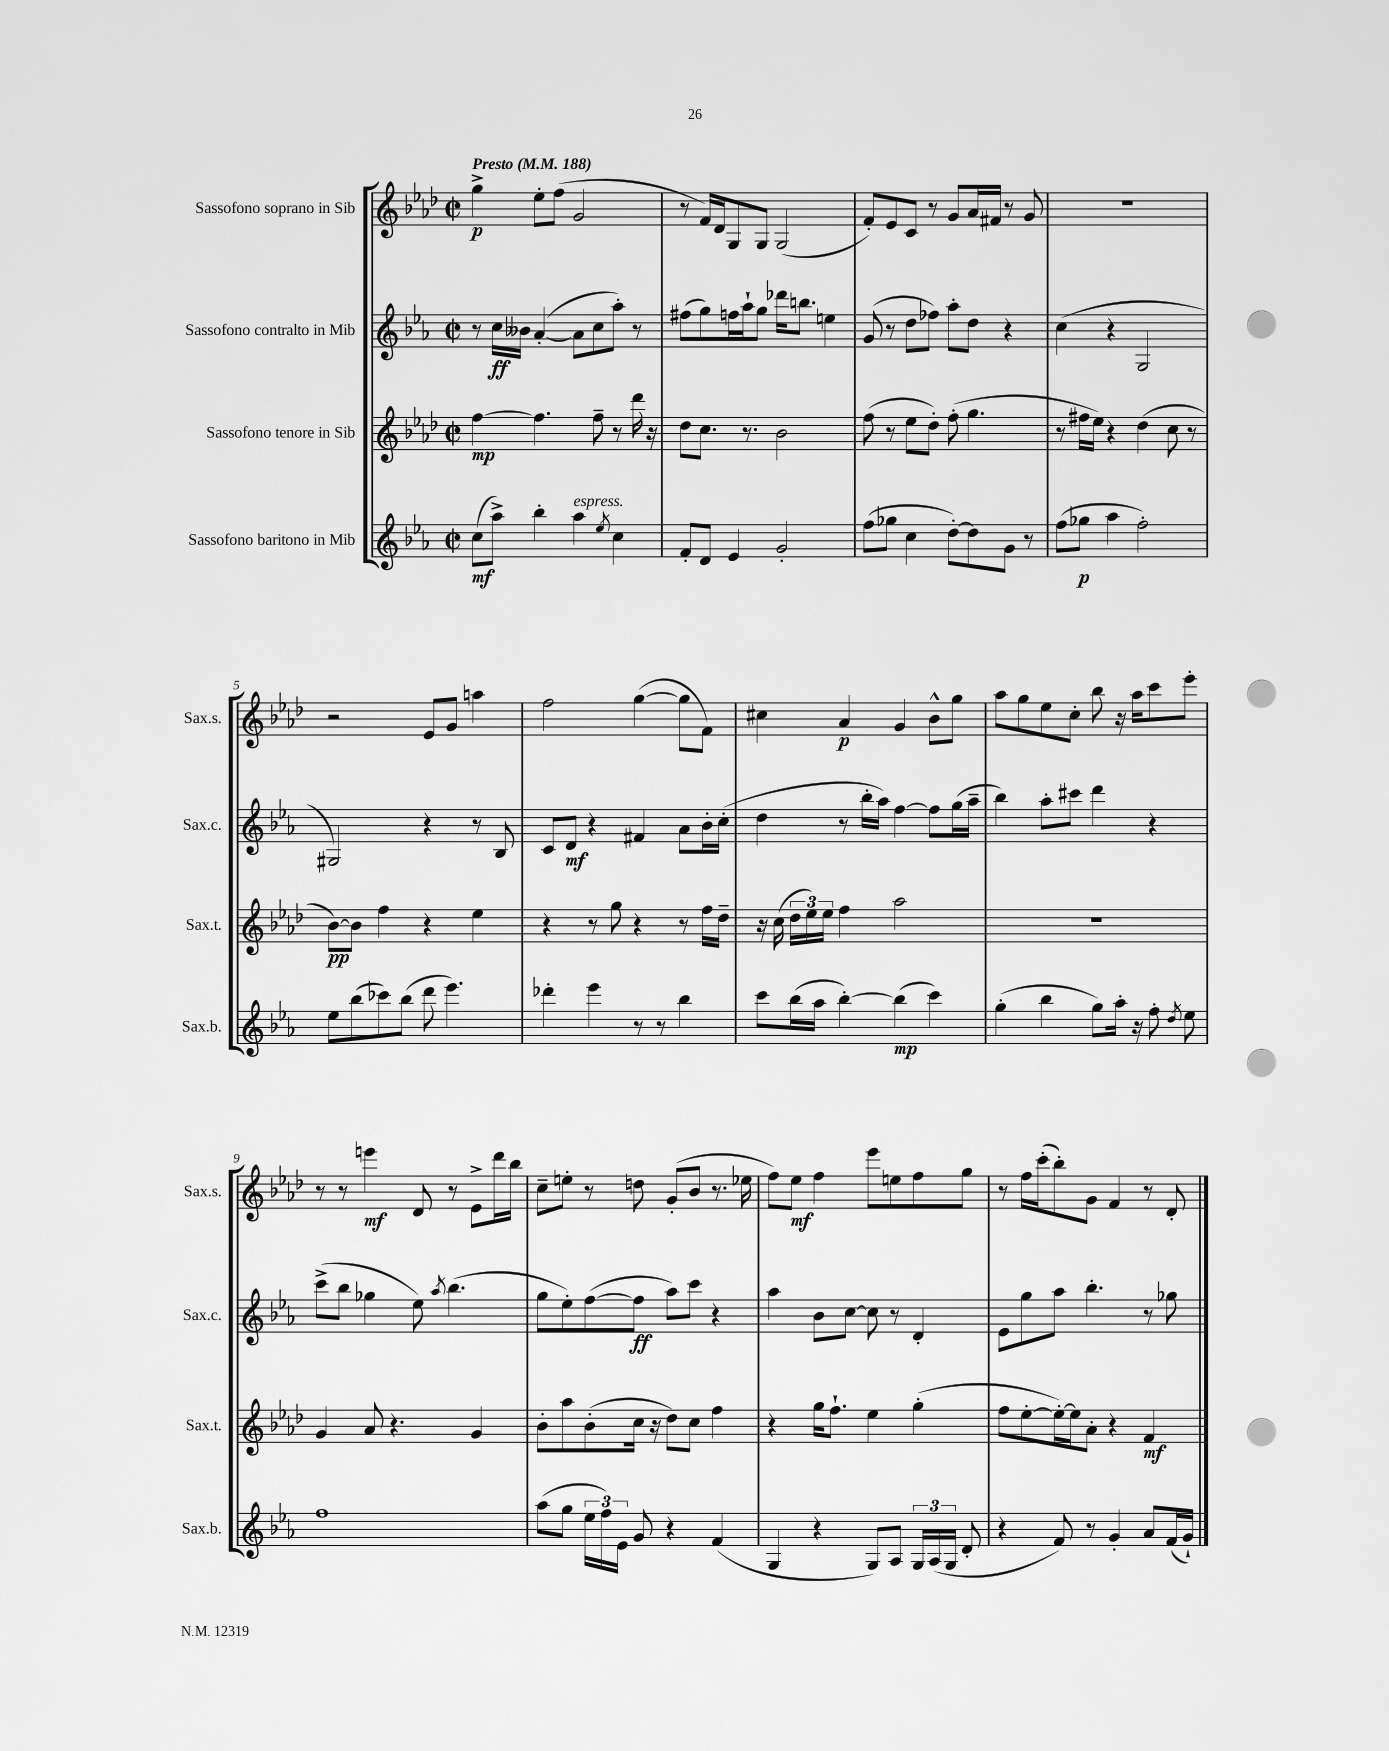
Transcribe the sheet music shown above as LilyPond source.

<<
\new StaffGroup <<
\new Staff = "s0" \with { instrumentName = "Sassofono soprano in Sib" shortInstrumentName = "Sax.s." } {
    \clef treble \key aes \major \defaultTimeSignature \time 2/2 \tempo "Presto" 4 = 188
    \autoBeamOff g''4->\p ees''8[-. f''8]( g'2 |
    r8 f'16[) des'16 g8 g8] g2( |
    f'8[-.) ees'8 c'8] r8 g'8[ aes'16 fis'16] r8 g'8 |
    r1 |
    r2 ees'8[ g'8] a''4 |
    f''2 g''4~( g''8[ f'8]) |
    cis''4 aes'4\p g'4 bes'8[-^ g''8] |
    aes''8[ g''8 ees''8 c''8]-. bes''8 r16 aes''16[ c'''8 ees'''8]-. |
    r8 r8 e'''4\mf des'8 r8 ees'8[-> des'''16 bes''16] |
    c''8[-- e''8]-. r8 d''8 g'8[-.( bes'8] r8. ees''16 |
    f''8[) ees''8]\mf f''4 ees'''8[ e''8 f''8 g''8] |
    r8 f''16[ c'''16-.( bes''8-.) g'8] f'4 r8 des'8-. \bar "|." |
}
\new Staff = "s1" \with { instrumentName = "Sassofono contralto in Mib" shortInstrumentName = "Sax.c." } {
    \clef treble \key ees \major \defaultTimeSignature \time 2/2
    \autoBeamOff r8 c''16[\ff beses'16] aes'4~-.( aes'8[ c''8 aes''8]-.) r8 |
    fis''8[( g''8) f''16 aes''16-! g''8] des'''16[ b''8.] e''4 |
    g'8( r8 d''8[ fes''8]) aes''8[-. d''8] r4 |
    c''4( r4 g2 |
    gis2) r4 r8 bes8 |
    c'8[ d'8]\mf r4 fis'4 aes'8[ bes'16-. c''16]-.( |
    d''4 r8 bes''16[-. aes''16]) f''4~ f''8[ g''16( aes''16]-- |
    bes''4) aes''8[-. cis'''8] d'''4 r4 |
    c'''8[->( bes''8] ges''4 ees''8) \acciaccatura { aes''8 } bes''4.( |
    g''8[ ees''8-.) f''8~( f''8]\ff aes''8[) c'''8] r4 |
    aes''4 bes'8[ c''8]~ c''8 r8 d'4-. |
    ees'8[ g''8 aes''8] bes''4.-. r8 ges''8 \bar "|." |
}
\new Staff = "s2" \with { instrumentName = "Sassofono tenore in Sib" shortInstrumentName = "Sax.t." } {
    \clef treble \key aes \major \defaultTimeSignature \time 2/2
    \autoBeamOff f''4~\mp f''4. f''8-- r8 des'''16 r16 |
    des''8[ c''8.] r8. bes'2 |
    f''8( r8 ees''8[ des''8]-.) f''8-.( g''4. |
    r8 fis''16[ ees''16]) r4 des''4( c''8 r8 |
    bes'8[~\pp) bes'8] f''4 r4 ees''4 |
    r4 r8 g''8 r4 r8 f''16[ des''16]-- |
    r16 c''16( \tuplet 3/2 { des''16[ ees''16) ees''16] } f''4 aes''2 |
    R1 |
    g'4 aes'8 r4. g'4 |
    bes'8[-. aes''8 bes'8-.( c''16] r16 des''8[) c''8] f''4 |
    r4 g''16[ f''8.]-! ees''4 g''4-.( |
    f''8[ ees''8~-. ees''16~-.) ees''16 aes'8]-. r4 f'4\mf \bar "|." |
}
\new Staff = "s3" \with { instrumentName = "Sassofono baritono in Mib" shortInstrumentName = "Sax.b." } {
    \clef treble \key ees \major \defaultTimeSignature \time 2/2
    \autoBeamOff c''8[\mf( aes''8]->) bes''4-. aes''4^\markup { \italic "espress." } \acciaccatura { ees''8 } c''4 |
    f'8[-. d'8] ees'4 g'2-. |
    f''8[( ges''8] c''4 d''8[~-.) d''8 g'8] r8 |
    f''8[( ges''8]\p aes''4 f''2-.) |
    ees''8[ bes''8( ces'''8) bes''8]( d'''8 ees'''4.) |
    des'''4-. ees'''4 r8 r8 bes''4 |
    c'''8[ bes''16( aes''16] bes''4~-.) bes''4\mp( c'''4) |
    g''4-.( bes''4 g''8[) aes''16]-. r16 f''8-. \acciaccatura { d''8 } ees''8 |
    f''1 |
    aes''8[( g''8] \tuplet 3/2 { ees''16[ f''16) ees'16] } g'8 r4 f'4( |
    g4 r4 g8[) aes8] \tuplet 3/2 { g16[ aes16( g16] } d'8-. |
    r4 f'8) r8 g'4-. aes'8[ f'16( g'16]-!) \bar "|." |
}
>>
>>
